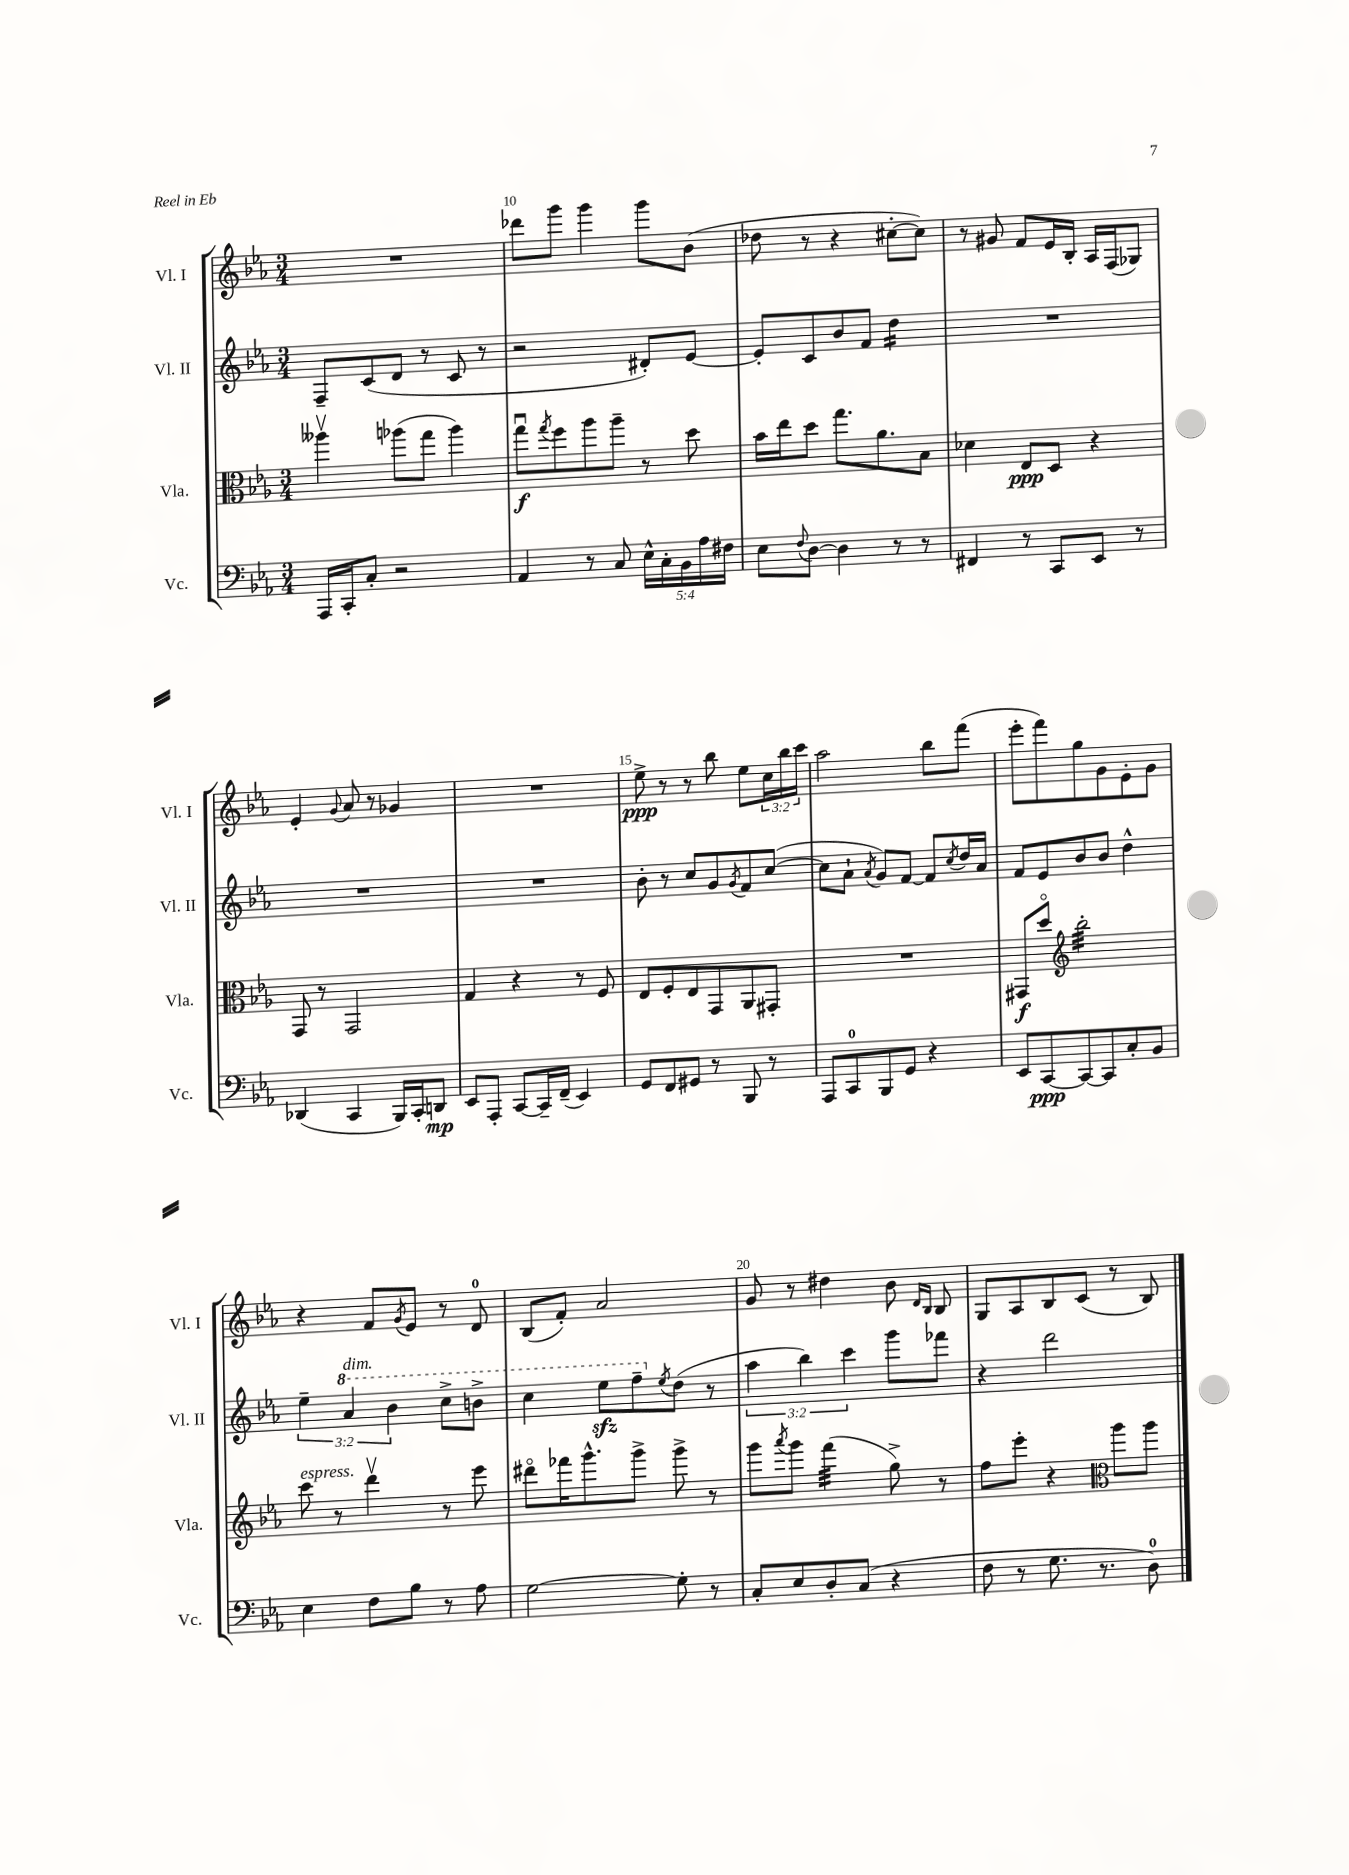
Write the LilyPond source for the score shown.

<<
\new StaffGroup <<
\new Staff = "s0" \with { instrumentName = "Vl. I" shortInstrumentName = "Vl. I" } {
    \clef treble \key ees \major \numericTimeSignature \time 3/4 \override Staff.TupletNumber.text = #tuplet-number::calc-fraction-text
    R2. |
    des'''8 g'''8 g'''4 g'''8 bes'8( |
    des''8 r8 r4 cis''8~-. cis''8) |
    r8 gis'8 f'8 ees'16 bes16-. aes16 f16( ges8) |
    ees'4-. \appoggiatura { g'8 } aes'8 r8 ges'4 |
    R2. |
    ees''8->\ppp r8 r8 bes''8 ees''8 \tuplet 3/2 { c''16 bes''16 c'''16 } |
    aes''2 bes''8 f'''8( |
    ees'''8-. f'''8) g''8 g'8 ees'8-. g'8 |
    r4 f'8 \acciaccatura { g'8 } ees'8 r8 d'8-0 |
    bes8( f'8-.) aes'2 |
    g'8 r8 dis''4 bes'8 \grace { d'16 bes16 } bes8 |
    g8 aes8 bes8 c'8( r8 bes8) \bar "|." |
}
\new Staff = "s1" \with { instrumentName = "Vl. II" shortInstrumentName = "Vl. II" } {
    \clef treble \key ees \major \numericTimeSignature \time 3/4 \override Staff.TupletNumber.text = #tuplet-number::calc-fraction-text
    f8-- c'8( d'8 r8 c'8 r8 |
    r2 dis'8-.) ees'8~ |
    ees'8-. c'8 bes'8 f'8 d''4:16 |
    R2. |
    R2. |
    R2. |
    bes'8-. r8 c''8 g'8 \acciaccatura { g'8 } f'8 c''8~( |
    c''8 aes'8-! \acciaccatura { aes'8 } g'8) f'8~ f'8 \acciaccatura { c''8 } d''16 aes'16 |
    f'8 ees'8 bes'8 bes'8 d''4-^ |
    \tuplet 3/2 { ees''4-- \ottava #1 aes''4^\markup { \italic "dim." } bes''4 } c'''8-> b''8-> |
    c'''4 ees'''8\sfz f'''8-- \ottava #0 \acciaccatura { ees''8 } d''8( r8 |
    \tuplet 3/2 { aes''4 bes''4) c'''4 } g'''8 fes'''8 |
    r4 d'''2 \bar "|." |
}
\new Staff = "s2" \with { instrumentName = "Vla." shortInstrumentName = "Vla." } {
    \clef alto \key ees \major \numericTimeSignature \time 3/4
    aeses''4\upbow aes''8( g''8 aes''4) |
    g''8\downbow\f \acciaccatura { g''8 } f''8 aes''8 aes''8-- r8 d''8 |
    bes'16 ees''16 d''8 g''8. aes'8. bes8 |
    des'4 ees8\ppp d8 r4 |
    g,8 r8 g,2 |
    g4 r4 r8 f8 |
    ees8 f8-. ees8 g,8 aes,8 gis,8-. |
    R2. |
    gis,8\f d''8\flageolet \clef treble bes''2:32-. |
    c'''8^\markup { \italic "espress." } r8 d'''4\upbow r8 ees'''8 |
    dis'''8\flageolet fes'''16 g'''8.-^ g'''8-> g'''8-> r8 |
    g'''8 \acciaccatura { aes'''8 } g'''8 f'''4:32( g''8->) r8 |
    f''8 ees'''8-. r4 \clef alto aes''8 aes''8 \bar "|." |
}
\new Staff = "s3" \with { instrumentName = "Vc." shortInstrumentName = "Vc." } {
    \clef bass \key ees \major \numericTimeSignature \time 3/4 \override Staff.TupletNumber.text = #tuplet-number::calc-fraction-text
    aes,,16 c,16-. c8-. r2 |
    aes,4 r8 c8 \tuplet 5/4 { ees16-^ c16-. bes,16 aes16 fis16 } |
    ees8 \appoggiatura { f8 } d8~ d4 r8 r8 |
    fis,4 r8 c,8 ees,8 r8 |
    des,4( c,4 bes,,16) c,16-. d,8\mp |
    ees,8 aes,,8-. c,8~ c,16-- f,16--( ees,4) |
    g,8 f,8 gis,8 r8 bes,,8 r8 |
    aes,,8 c,8-0 bes,,8 g,8 r4 |
    ees,8 c,8~\ppp c,8~ c,8 c8-. bes,8 |
    ees4 f8 bes8 r8 aes8 |
    g2~ g8-. r8 |
    c8-. ees8 d8-. c8( r4 |
    f8 r8 g8. r8. d8-0) \bar "|." |
}
>>
>>
\layout { \context { \Score currentBarNumber = #9 \override BarNumber.break-visibility = ##(#f #t #t) barNumberVisibility = #(every-nth-bar-number-visible 5) } }
